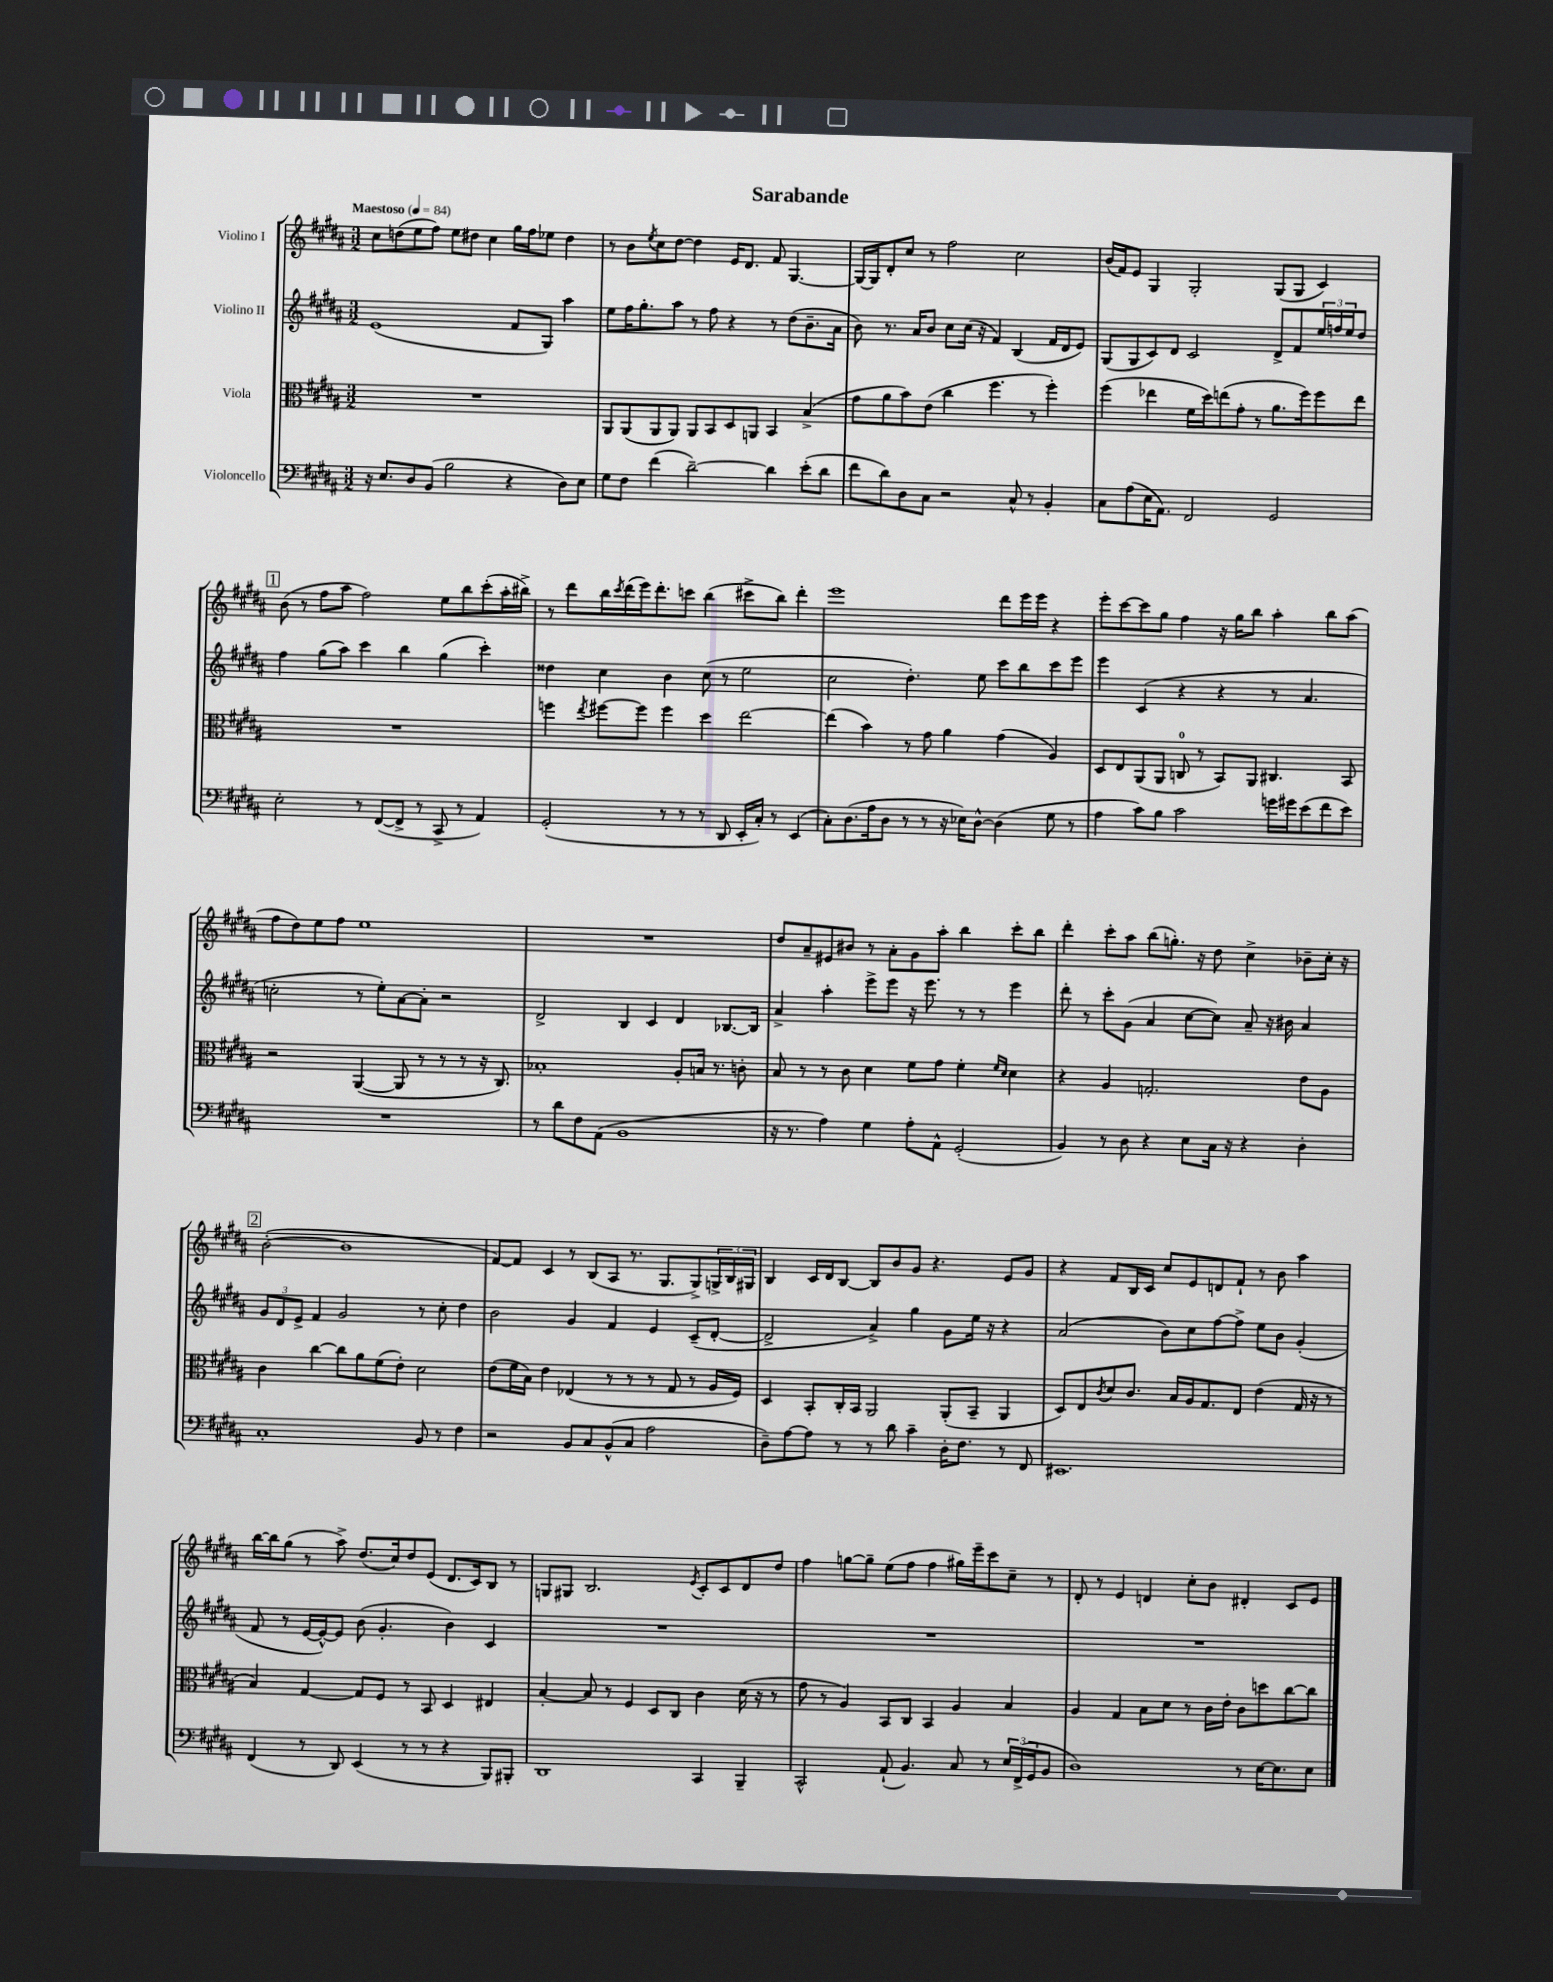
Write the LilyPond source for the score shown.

\header { title = "Sarabande" }
<<
\new StaffGroup <<
\new Staff = "s0" \with { instrumentName = "Violino I" } {
    \clef treble \key b \major \numericTimeSignature \time 3/2 \tempo "Maestoso" 4 = 84
    cis''8 d''8( e''8 fis''8) e''8 dis''8 cis''4 gis''16 fis''16 ees''8 dis''4 |
    r8 b'8 \acciaccatura { e''8 } cis''8 dis''8~ dis''4 e'16 dis'8. fis'8 gis4.~ |
    gis16~ gis16 dis'8-. cis''8 r8 fis''2 cis''2 |
    b'16( fis'16) e'8 gis4 gis2-. gis8( gis8 cis'4) |
    \mark \markup { \box "1" } b'8( r8 fis''8 ais''8 fis''2) e''8 b''8 cis'''8-.( ais''16-. bis''16->) |
    r8 dis'''8 b''16 \acciaccatura { cis'''8 } dis'''16( e'''16) dis'''8.-. c'''8 b''4( cis'''8-> b''8) dis'''4-. |
    e'''1 dis'''8 e'''16 e'''16 r4 |
    e'''8-. cis'''8~ cis'''8 gis''8 fis''4 r16 gis''16 b''8 ais''4-. b''8 ais''8( |
    fis''8 dis''8) e''8 fis''8 e''1 |
    R1. |
    dis''8 ais'8-- eis'8 bis'8 r8 ais'8-. gis'8 ais''8-. b''4 cis'''8-. b''8 |
    dis'''4-. cis'''8-. ais''8 b''8( g''8.-.) r16 dis''8 cis''4-> bes'8-- cis''16-. r16 |
    \mark \markup { \box "2" } b'2~-.( b'1 |
    fis'8~) fis'8 cis'4 r8 b8( ais8 r8. gis8. gis8->) \tuplet 3/2 { g16-> b16 gis16 } |
    b4 cis'16 dis'16 b8~ b8 b'8 gis'8 r4. e'8 gis'8 |
    r4 fis'8 b16 cis'16 cis''8 e'8 d'8 fis'8-! r8 b'8 ais''4 |
    b''16~ b''16 gis''8( r8 ais''8->) dis''8.( cis''16) dis''8 e'8( dis'8. cis'16) b8 r8 |
    g8 gis8 b2. \acciaccatura { e'8 } cis'8-. cis'8 dis'8 dis''8 |
    fis''4 g''8~ g''8-- e''8( fis''8 fis''4 gis''16) e'''16-- cis'''8 cis''8-- r8 |
    dis'8-. r8 e'4 d'4 cis''8-. b'8 dis'4-. cis'8 e'8 \bar "|." |
}
\new Staff = "s1" \with { instrumentName = "Violino II" } {
    \clef treble \key b \major \numericTimeSignature \time 3/2
    e'1( fis'8 gis8) ais''4 |
    e''8 fis''16 gis''8.-. ais''8 r8 fis''8 r4 r8 dis''8( b'8.-- ais'16 |
    b'8) r8. ais'16 b'8 cis''8 cis''16( r16 fis'4) b4( fis'16 dis'16 e'8) |
    gis8( gis8 cis'8) dis'8 cis'2 dis'8-> fis'8 \tuplet 3/2 { e''16 f''16 e''16 } dis''8 |
    \mark \markup { \box "1" } fis''4 gis''8( ais''8) cis'''4 b''4 gis''4( cis'''4-.) |
    disis''4 cis''4 b'4 cis''8( r8 e''2 |
    cis''2 dis''4.-.) e''8 cis'''8 b''8 cis'''8 e'''8 |
    e'''4 cis'4( r4 r4 r8 ais'4. |
    c''2-. r8 e''8-.) ais'8~ ais'8-. r2 |
    dis'2-> b4 cis'4 dis'4 bes8.~ bes16 |
    ais'4-> ais''4-. e'''8-> e'''8 r16 e'''8. r8 r8 e'''4 |
    dis'''8-. r8 cis'''8-. gis'8( ais'4 cis''8~ cis''8) ais'8-- r16 bis'16 ais'4 |
    \mark \markup { \box "2" } \tuplet 3/2 { gis'8 dis'8 e'8-> } fis'4 gis'2 r8 cis''8-. dis''4 |
    b'2 gis'4 fis'4 e'4 cis'8--( dis'8~-. |
    dis'2-> ais'4->) gis''4 gis'8 e''16 r16 r4 |
    ais'2( b'8) cis''8 fis''8~ fis''8-> e''8 b'8 gis'4-.( |
    fis'8 r8 e'16~ e'16~-^) e'8 b'8( gis'4.-. b'4) cis'4 |
    R1. |
    R1. |
    R1. \bar "|." |
}
\new Staff = "s2" \with { instrumentName = "Viola" } {
    \clef alto \key b \major \numericTimeSignature \time 3/2
    R1. |
    ais,8 ais,8( ais,8 ais,8) ais,8 b,8 dis8 a,8 b,4 b4->( |
    gis'8 ais'8 b'8) e'8( cis''4 fis''4. r8 fis''4-.) |
    fis''4( ees''4 fis'16 dis''16) e''8( gis'8-. r8 ais'8. fis''16) fis''8 e''8 |
    \mark \markup { \box "1" } R1. |
    f''4 \acciaccatura { e''8 } fis''8~ fis''8 fis''4 dis''4 e''2~ |
    e''4( b'4) r8 gis'8 ais'4 gis'4( ais4) |
    dis8 e8 ais,8( ais,8 c8-0 r8 b,8) ais,8 cis4. b,8 |
    r2 ais,4~( ais,8 r8 r8 r8 r16 cis8.) |
    bes1-. ais8-. b16 r8. c'8-. |
    b8 r8 r8 cis'8 dis'4 fis'8 gis'8 fis'4-. \grace { fis'16 dis'16 } dis'4 |
    r4 ais4 g2.-. e'8 ais8 |
    \mark \markup { \box "2" } cis'4 cis''4~ cis''8 ais'8 fis'8( e'8-.) dis'2 |
    e'8( fis'16 b16) e'4 ees4( r8 r8 r8 gis8 r8 ais16 fis16) |
    dis4 b,8-. cis16-. b,16 ais,2 ais,8-.( b,8-- ais,4 |
    dis8) e8 \acciaccatura { cis'8 } dis'8 cis'8. b16 ais16 gis8. e8 e'4( gis16 r16 r8 |
    b4) gis4~ gis8 fis8 r8 b,8 dis4 eis4 |
    b4~-. b8 r8 fis4 dis8 cis8 cis'4 dis'16( r16 r8 |
    gis'8 r8 ais4) b,8 cis8 b,4 ais4 b4 |
    ais4 gis4 b8 dis'8 r8 cis'16 e'16-. cis'8 d''8 cis''8~ cis''8 \bar "|." |
}
\new Staff = "s3" \with { instrumentName = "Violoncello" } {
    \clef bass \key b \major \numericTimeSignature \time 3/2
    r16 e8. dis8 b,8( b2 r4 dis8) e8 |
    gis8 fis8 fis'4( dis'2~--) dis'4 e'8-.( dis'8 |
    fis'8 dis'8) dis8 cis8 r2 cis8-^ r8 b,4-. |
    cis8 ais8( e16 ais,8.) fis,2 gis,2 |
    \mark \markup { \box "1" } e2-. r8 fis,8~( fis,8-> r8 cis,8-> r8 ais,4) |
    gis,2-.( r8 r8 r8 dis,8 e,16-. cis16-.) r8 e,4( |
    cis8-.) dis8.( ais16 dis8 r8 r8 r16 ees16) dis8~-^ dis4( gis8 r8 |
    ais4 cis'8) b8 cis'2 g'16 gis'16 e'8( fis'8 e'8) |
    R1. |
    r8 dis'8 fis8 ais,8( b,1 |
    r16 r8. ais4) gis4 ais8-. ais,8-^ gis,2-.( |
    b,4) r8 dis8 r4 e8 cis16 r16 r4 dis4-. |
    \mark \markup { \box "2" } cis1-. b,8 r8 fis4 |
    r2 b,8 cis8 b,8-^( cis8 ais2 |
    dis8--) ais8~ ais8 r8 r8 dis'8 cis'4-- dis16-. fis8. r8 fis,8 |
    eis,1. |
    fis,4( r8 dis,8) e,4( r8 r8 r4 b,,8) bis,,8-. |
    dis,1 cis,4 b,,4-- |
    cis,2-^ ais,8-!( b,4.) cis8 r8 \tuplet 3/2 { e16 fis,16->( gis,16 } b,8 |
    dis1) r8 e16~ e8. e8 \bar "|." |
}
>>
>>
\layout { \context { \Score \remove "Bar_number_engraver" } }
